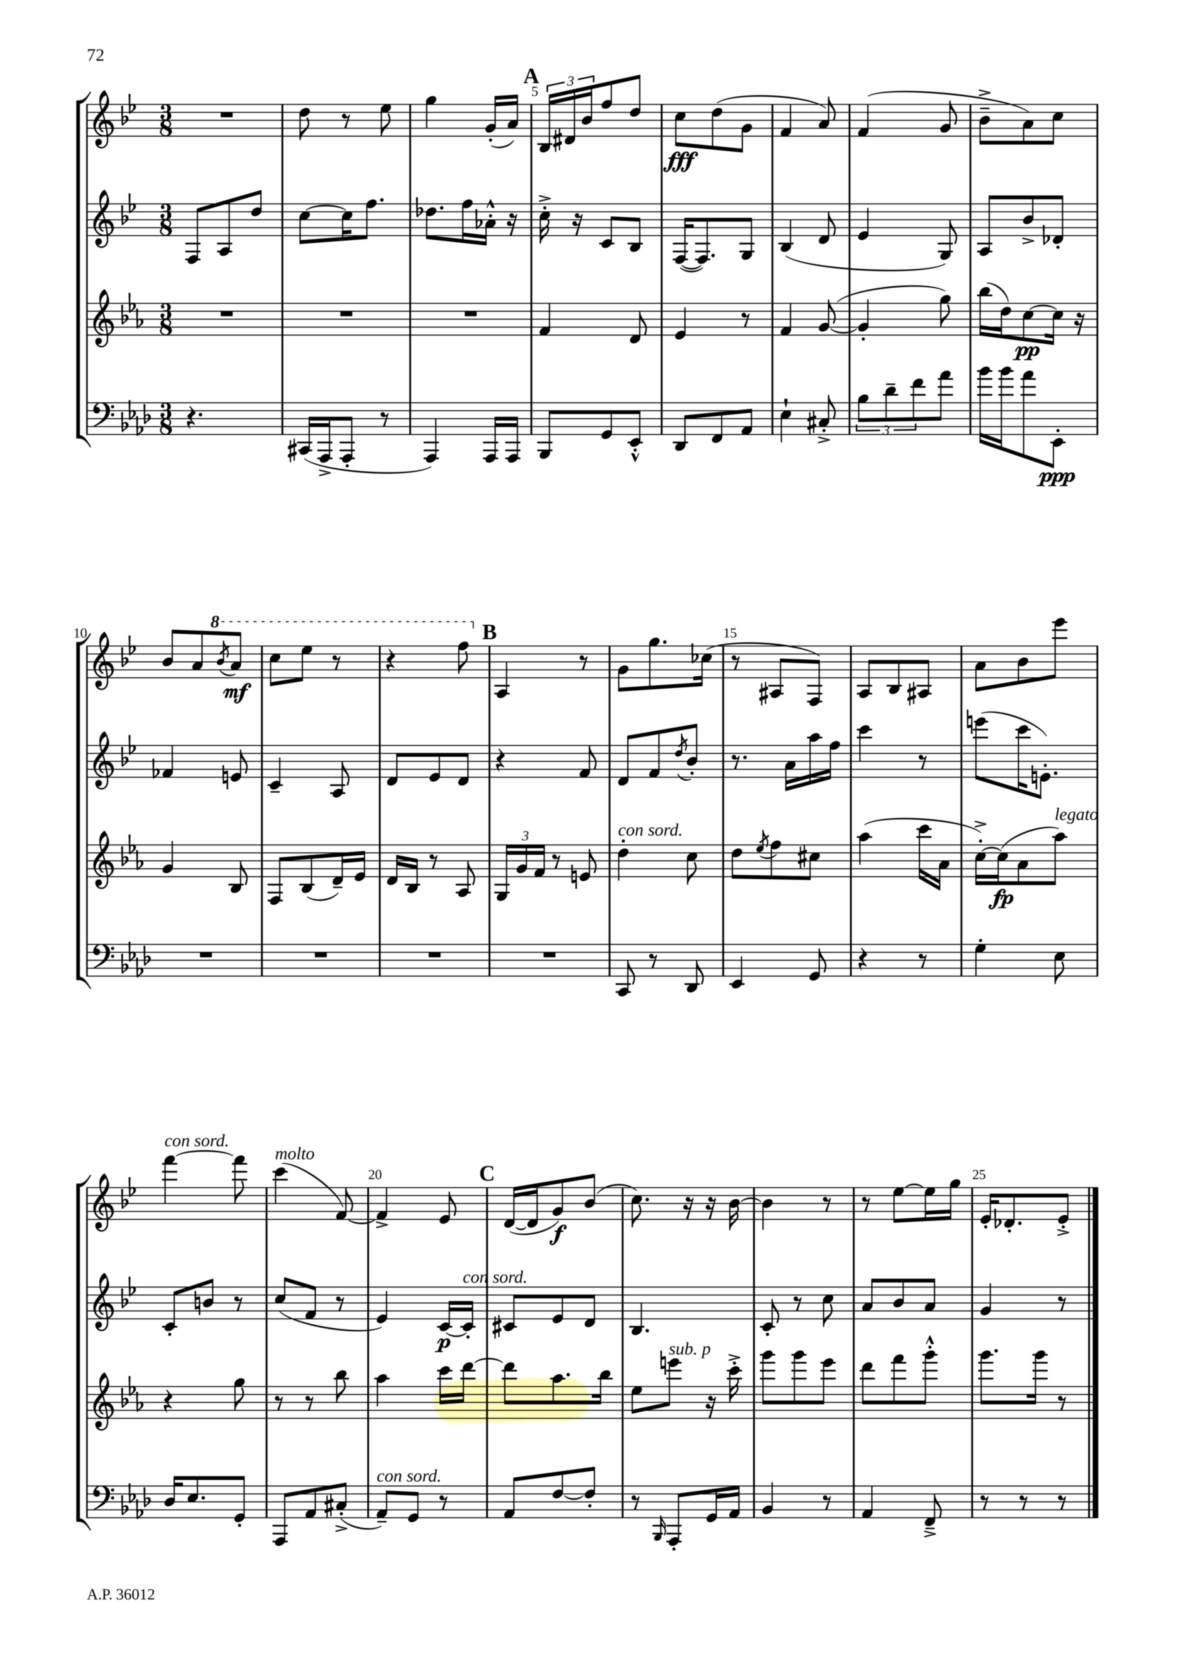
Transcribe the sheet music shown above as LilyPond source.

<<
\new StaffGroup <<
\new Staff = "s0" {
    \clef treble \key bes \major \numericTimeSignature \time 3/8
    R4. |
    d''8 r8 ees''8 |
    g''4 g'16-.( a'16) |
    \mark \markup { \bold "A" } \tuplet 3/2 { bes16 dis'16 bes'16 } f''8 d''8 |
    c''8\fff d''8( g'8 |
    f'4 a'8) |
    f'4( g'8 |
    bes'8---> a'8) c''8 |
    bes'8 a'8 \ottava #1 \acciaccatura { bes''8 } a''8\mf |
    c'''8 ees'''8 r8 |
    r4 f'''8 \ottava #0 |
    \mark \markup { \bold "B" } a4 r8 |
    g'8 g''8. ces''16( |
    r8 ais8 f8) |
    a8 bes8 ais8 |
    a'8 bes'8 ees'''8 |
    f'''4~^\markup { \italic "con sord." } f'''8 |
    c'''4^\markup { \italic "molto" }( f'8~) |
    f'4-> ees'8 |
    \mark \markup { \bold "C" } d'16~( d'16 g'8\f) bes'8( |
    c''8.) r16 r16 bes'16~ |
    bes'4 r8 |
    r8 ees''8~ ees''16 g''16 |
    ees'16-. des'8.-. ees'8-.-> \bar "|." |
}
\new Staff = "s1" {
    \clef treble \key bes \major \numericTimeSignature \time 3/8
    f8 a8 d''8 |
    c''8~ c''16 f''8. |
    des''8. f''16 aes'16-.-^ r16 |
    \mark \markup { \bold "A" } c''16-.-> r16 c'8 bes8 |
    f16~( f8.) g8 |
    bes4( d'8 |
    ees'4 g8) |
    a8 bes'8-> des'8-. |
    fes'4 e'8 |
    c'4-- a8 |
    d'8 ees'8 d'8 |
    \mark \markup { \bold "B" } r4 f'8 |
    d'8 f'8 \acciaccatura { d''8 } bes'8-. |
    r8. a'16 a''16 f''16 |
    c'''4 r8 |
    e'''8( c'''16 e'8.-.) |
    c'8-. b'8 r8 |
    c''8( f'8 r8 |
    ees'4) c'16~\p c'16-.^\markup { \italic "con sord." } |
    \mark \markup { \bold "C" } cis'8 ees'8 d'8 |
    bes4. |
    c'8-. r8 c''8 |
    a'8 bes'8 a'8 |
    g'4 r8 \bar "|." |
}
\new Staff = "s2" {
    \clef treble \key ees \major \numericTimeSignature \time 3/8
    R4. |
    R4. |
    R4. |
    \mark \markup { \bold "A" } f'4 d'8 |
    ees'4 r8 |
    f'4 g'8~( |
    g'4-. g''8) |
    bes''16( d''16) c''8~\pp c''16 r16 |
    g'4 bes8 |
    f8 bes8( d'16--) ees'16 |
    d'16 bes16 r8 aes8 |
    \mark \markup { \bold "B" } \tuplet 3/2 { g16 g'16 f'16 } r8 e'8 |
    d''4-.^\markup { \italic "con sord." } c''8 |
    d''8 \acciaccatura { ees''8 } f''8 cis''8 |
    aes''4( c'''16 aes'16 |
    c''16~-.->) c''16\fp( aes'8 aes''8^\markup { \italic "legato" }) |
    r4 g''8 |
    r8 r8 bes''8 |
    aes''4 c'''16 d'''16~ |
    \mark \markup { \bold "C" } d'''8 aes''8. bes''16 |
    ees''8 e'''8^\markup { \italic "sub. p" } r16 c'''16-.-> |
    g'''8 g'''8 ees'''8 |
    d'''8 f'''8 g'''8-.-^ |
    g'''8. g'''16 r8 \bar "|." |
}
\new Staff = "s3" {
    \clef bass \key aes \major \numericTimeSignature \time 3/8
    r4. |
    cis,16( aes,,16-> aes,,8-. r8 |
    aes,,4) aes,,16 aes,,16 |
    \mark \markup { \bold "A" } bes,,8 g,8 ees,8-.-^ |
    des,8 f,8 aes,8 |
    ees4-! cis8-.-> |
    \tuplet 3/2 { bes8 des'8-- f'8 } aes'8 |
    bes'16 bes'16 aes'8 ees,8-.\ppp |
    R4. |
    R4. |
    R4. |
    \mark \markup { \bold "B" } R4. |
    c,8 r8 des,8 |
    ees,4 g,8 |
    r4 r8 |
    g4-. ees8 |
    des16 ees8. g,8-. |
    aes,,8 aes,8 cis8-.->( |
    aes,8--^\markup { \italic "con sord." }) g,8 r8 |
    \mark \markup { \bold "C" } aes,8 f8~ f8-. |
    r8 \grace { bes,,16 } aes,,8-. g,16 aes,16 |
    bes,4 r8 |
    aes,4 f,8---> |
    r8 r8 r8 \bar "|." |
}
>>
>>
\layout { \context { \Score currentBarNumber = #2 \override BarNumber.break-visibility = ##(#f #t #t) barNumberVisibility = #(every-nth-bar-number-visible 5) } }
